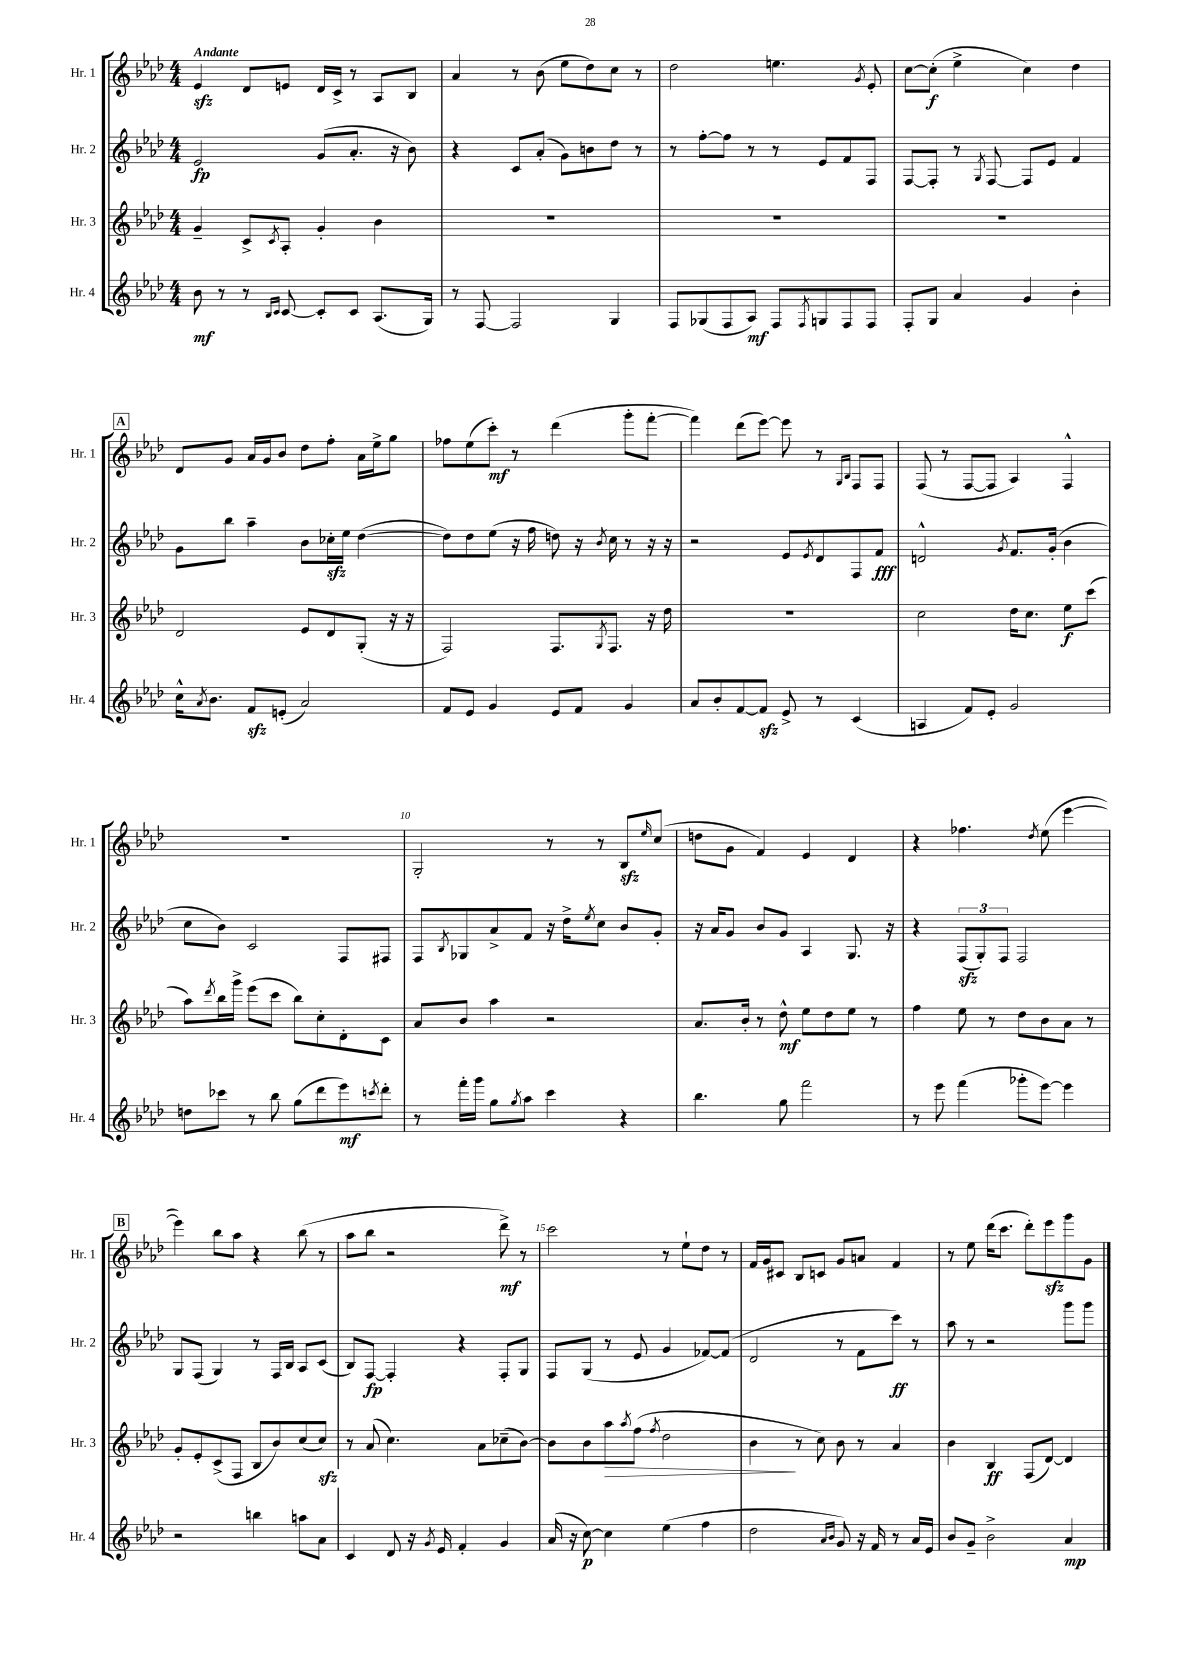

**kern	**kern	**kern	**kern
*staff4	*staff3	*staff2	*staff1
*clefG2	*clefG2	*clefG2	*clefG2
*k[b-e-a-d-]	*k[b-e-a-d-]	*k[b-e-a-d-]	*k[b-e-a-d-]
*M4/4	*M4/4	*M4/4	*M4/4
8b-	4g~	2e-	4e-
8r	.	.	.
8r	8c^	.	8d-
16qqB-	.	.	.
16qqc	8qc	.	.
[8c	8A-'	.	8e
8c']	4g'	(8g	16d-
.	.	.	16c^
8c	.	8.a-'	8r
(8.A-	4b-	.	8A-
.	.	16r	.
.	.	8b-)	8B-
16G)	.	.	.
=	=	=	=
8r	1r	4r	4a-
[8F	.	.	.
2F]	.	8c	8r
.	.	(8a-'	(8b-
.	.	8g)	8ee-
.	.	8b	8dd-)
4G	.	8dd-	8cc
.	.	8r	8r
=	=	=	=
8F	1r	8r	2dd-
(8G-	.	[8ff'	.
8F	.	8ff]	.
8A-)	.	8r	.
8F	.	8r	4.ee
8qF	.	.	.
8G	.	8e-	.
8F	.	8f	.
.	.	.	8qg
8F	.	8F	8e-'
=	=	=	=
8F'	1r	[8F	[8cc
8G	.	8F']	(8cc']
4a-	.	8r	4ee-^
.	.	8qG	.
.	.	[8F	.
4g	.	8F]	4cc)
.	.	8e-	.
4b-'	.	4f	4dd-
=	=	=	=
16cc^^	2d-	8g	8d-
8qa-	.	.	.
8.b-	.	.	.
.	.	8bb-	8g
8f	.	4aa-~	16a-
.	.	.	16g
(8e'	.	.	8b-
2a-)	8e-	8b-	8dd-
.	8d-	16cc-'	8ff'
.	.	16ee-	.
.	(8G'	([4dd-	16a-
.	.	.	16ee-^
.	16r	.	8gg
.	16r	.	.
=	=	=	=
8f	2F)	8dd-])	8ff-
8e-	.	8dd-	(8ee-
4g	.	(8ee-	8ccc')
.	.	16r	8r
.	.	16ff	.
8e-	8.F	8dd)	(4ddd-
8f	.	16r	.
.	8qG	8qb-	.
.	8.F	16cc	.
4g	.	8r	8ggg'
.	16r	16r	[8fff'
.	16dd-	16r	.
=	=	=	=
8a-	1r	2r	4fff])
8b-'	.	.	.
[8f	.	.	(8ddd-
8f]	.	.	[8eee-)
8e-^	.	8e-	8eee-]
.	.	8qe-	.
8r	.	8d-	8r
.	.	.	16qqG
.	.	.	16qqB-
(4c	.	8F	8F
.	.	8f	8F
=	=	=	=
4A	2cc	2d^^	(8F
.	.	.	8r
8f)	.	.	[8F
8e-'	.	.	8F]
.	.	8qg	.
2g	16dd-	8.f	4A-)
.	8.cc	.	.
.	.	(16g'	.
.	8ee-	4b-	4F^^
.	(8ccc	.	.
=	=	=	=
8dd	8aa-)	8cc	1r
.	8qddd-	.	.
8ccc-	16bb-	8b-)	.
.	16ggg^	.	.
8r	(8eee-	2c	.
8bb-	8ccc	.	.
(8gg	8bb-)	.	.
8ddd-	8cc'	.	.
8eee-)	8d-'	8F	.
8qccc	.	.	.
8ddd-'	8c	8F#	.
=	=	=	=
8r	8a-	8F	2G'
.	.	8qB-	.
16fff'	8b-	8G-	.
16ggg	.	.	.
8gg	4aa-	8a-^	.
8qgg	.	.	.
8aa-	.	8f	.
4ccc	2r	16r	8r
.	.	16dd-^	.
.	.	8qee-	.
.	.	8cc	8r
4r	.	8b-	8B-
.	.	.	16qqee-
.	.	8g'	(8cc
=	=	=	=
4.bb-	8.a-	16r	8dd
.	.	16a-	.
.	.	8g	8g
.	16b-'	.	.
.	8r	8b-	4f)
8gg	8dd-^^	8g	.
2fff	8ee-	4A-	4e-
.	8dd-	.	.
.	8ee-	8.G	4d-
.	8r	.	.
.	.	16r	.
=	=	=	=
8r	4ff	4r	4r
8eee-	.	.	.
(4fff	8ee-	(12F	4.ff-
.	.	12G')	.
.	8r	.	.
.	.	12F	.
8ggg-'	8dd-	2F	.
.	.	.	8qdd-
[8eee-)	8b-	.	(8ee-
4eee-]	8a-	.	[4eee-
.	8r	.	.
=	=	=	=
2r	8g'	8G	4eee-])
.	8e-'	(8F	.
.	(8c^	4G)	8bb-
.	8F	.	8aa-
4bb	8B-	8r	4r
.	8b-)	16F	.
.	.	16B-	.
8aa	(8cc	8A-	(8bb-
8a-	8cc)	(8c	8r
=	=	=	=
4c	8r	8B-)	8aa-
.	(8a-	[8F	8bb-
8d-	4.cc)	4F']	2r
16r	.	.	.
8qg	.	.	.
16e-	.	.	.
4f'	.	4r	.
.	8a-	.	.
4g	(8cc-~	8F'	8ddd-^)
.	[8b-)	8G	8r
=	=	=	=
(16a-	8b-]	8F	2ccc
16r	.	.	.
[8cc)	8b-	(8G	.
4cc]	8aa-	8r	.
.	8qaa-	.	.
.	(8ff	8e-	.
.	8qff	.	.
(4ee-	2dd-	4g	8r
.	.	.	8ee-`
4ff	.	[8f-)	8dd-
.	.	(8f-]	8r
=	=	=	=
2dd-	4b-	2d-	16f
.	.	.	16g
.	.	.	8c#
.	8r	.	8B-
.	8cc)	.	8c
16qqa-	.	.	.
16qqb-	.	.	.
8g)	8b-	8r	8g
16r	8r	8f	8a
16f	.	.	.
8r	4a-	8ccc)	4f
16a-	.	8r	.
16e-	.	.	.
=	=	=	=
8b-	4b-	8aa-	8r
8g~	.	8r	8ee-
2b-^	4B-	2r	(16ddd-
.	.	.	8.ccc
.	(8F	.	8ddd-')
.	[8d-)	.	8eee-
4a-	4d-]	8ggg	8ggg
.	.	8ggg	8g
==	==	==	==
*-	*-	*-	*-
